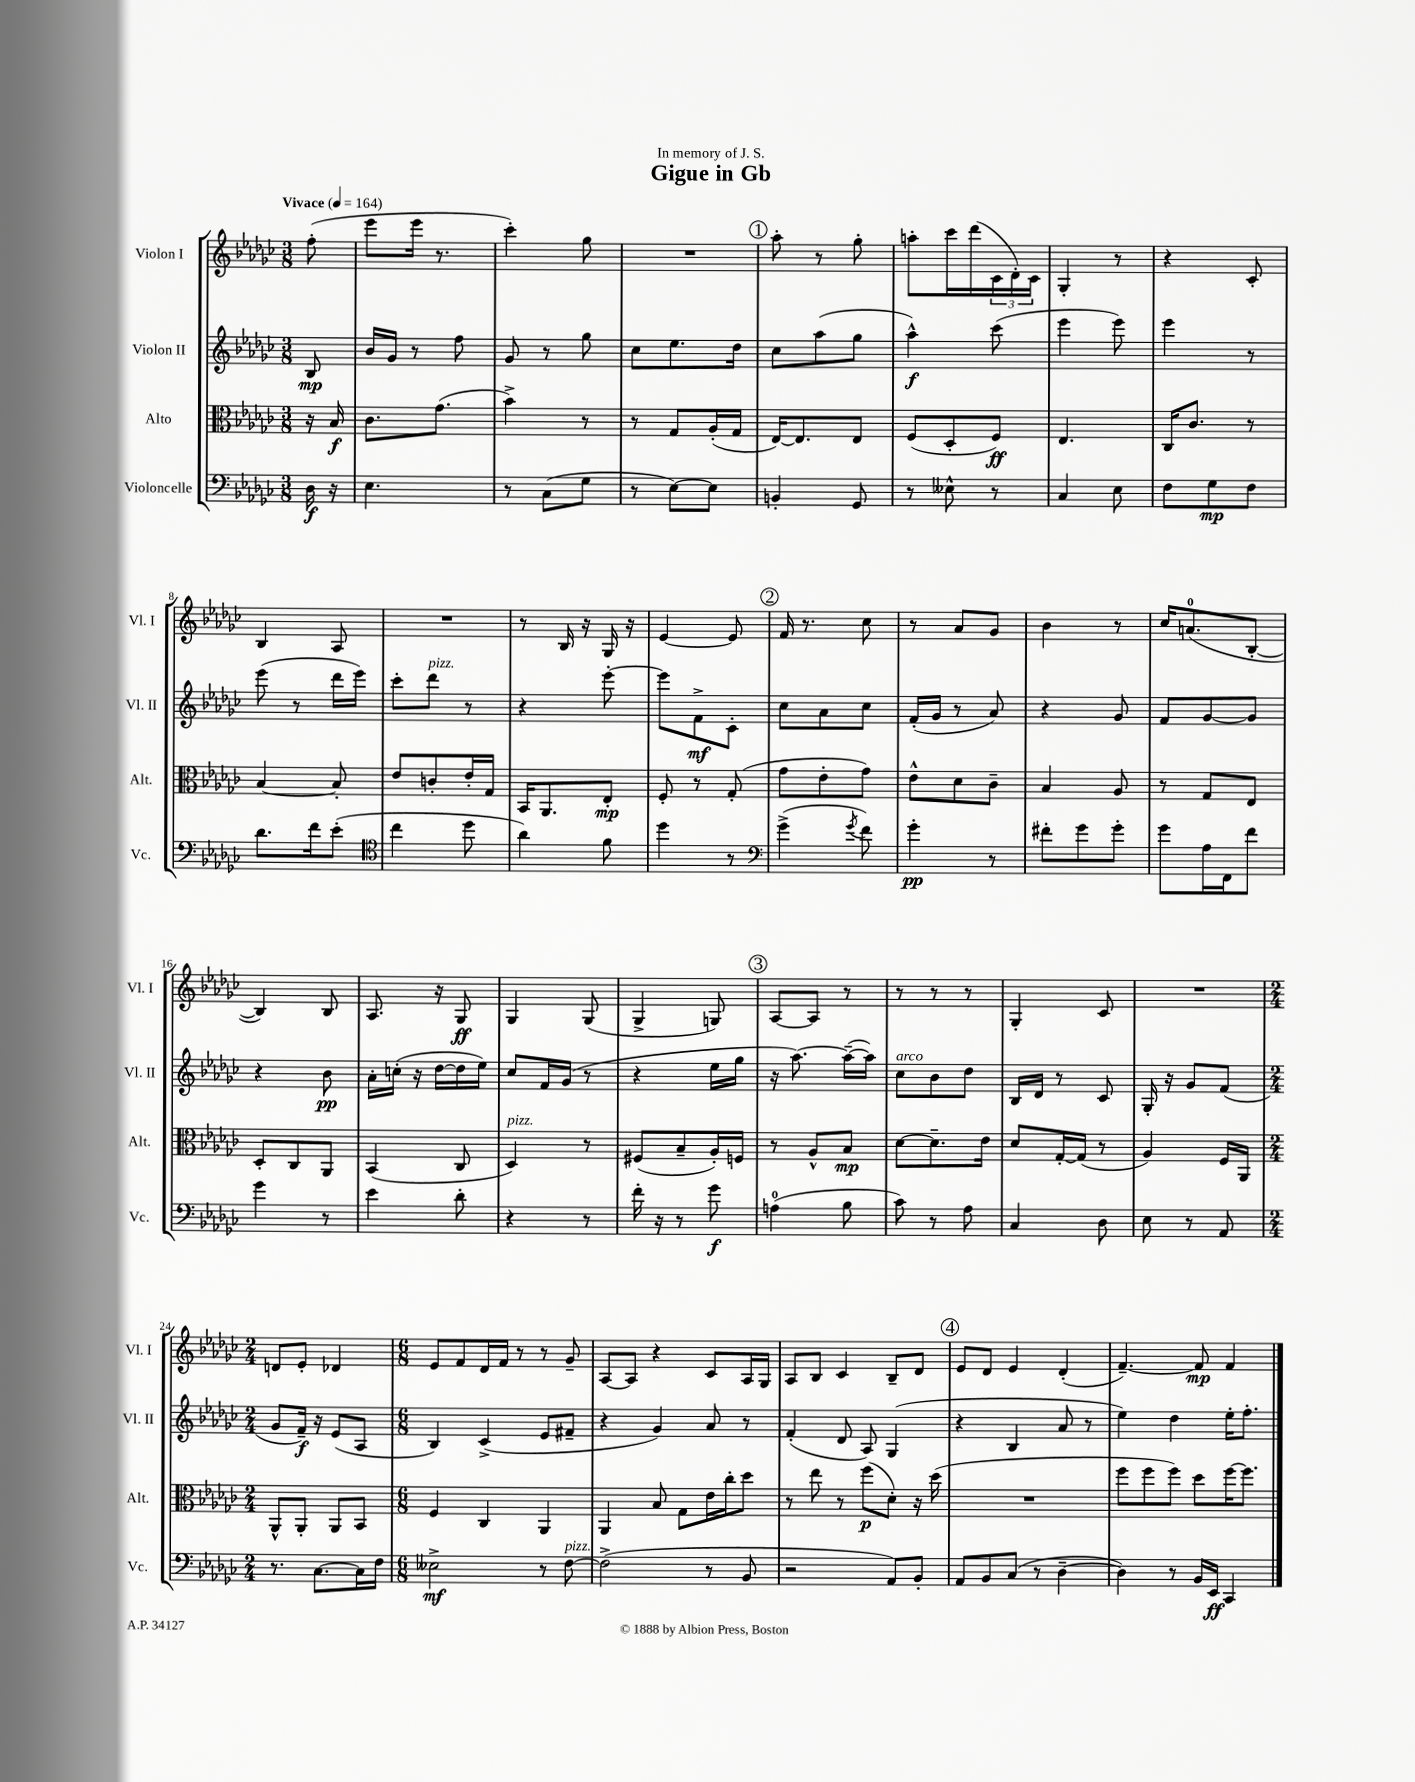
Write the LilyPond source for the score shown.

\header { title = "Gigue in Gb" dedication = "In memory of J. S." }
<<
\new StaffGroup <<
\new Staff = "s0" \with { instrumentName = "Violon I" shortInstrumentName = "Vl. I" } {
    \clef treble \key ges \major \numericTimeSignature \time 3/8 \partial 8 \tempo "Vivace" 4 = 164
    f''8-.( |
    ees'''8 ees'''16 r8. |
    ces'''4-.) ges''8 |
    R4. |
    \mark \markup { \circle "1" } aes''8-. r8 ges''8-. |
    a''8-. ces'''16 des'''16( \tuplet 3/2 { ces'16 des'16-.) ces'16 } |
    ges4-. r8 |
    r4 ces'8-. |
    bes4 aes8 |
    R4. |
    r8 bes16 r16 ges16 r16 |
    ees'4~ ees'8 |
    \mark \markup { \circle "2" } f'16 r8. ces''8 |
    r8 aes'8 ges'8 |
    bes'4 r8 |
    ces''16 a'8.-0( bes8~-. |
    bes4) bes8 |
    aes8. r16 ges8\ff |
    ges4 ges8( |
    ges4-> g8) |
    \mark \markup { \circle "3" } aes8~ aes8 r8 |
    r8 r8 r8 |
    ges4-. ces'8 |
    R4. |
    \numericTimeSignature \time 2/4 d'8 ees'8-. des'4 |
    \numericTimeSignature \time 6/8 ees'8 f'8 des'16 f'16 r8 r8 ges'8-- |
    aes8~ aes8 r4 ces'8 aes16 ges16 |
    aes8 bes8 ces'4 bes8-- des'8 |
    \mark \markup { \circle "4" } ees'8 des'8 ees'4 des'4-.( |
    f'4.~--) f'8\mp f'4 \bar "|." |
}
\new Staff = "s1" \with { instrumentName = "Violon II" shortInstrumentName = "Vl. II" } {
    \clef treble \key ges \major \numericTimeSignature \time 3/8 \partial 8
    bes8\mp |
    bes'16 ges'16 r8 f''8 |
    ges'8 r8 ges''8 |
    ces''8 ees''8. des''16 |
    \mark \markup { \circle "1" } ces''8 aes''8( ges''8 |
    aes''4-^\f) ces'''8( |
    ees'''4 ees'''8) |
    ees'''4 r8 |
    ees'''8( r8 des'''16 ees'''16) |
    ces'''8-. des'''8^\markup { \italic "pizz." } r8 |
    r4 ees'''8~-. |
    ees'''8 f'8->\mf ces'8-. |
    \mark \markup { \circle "2" } ces''8 aes'8 ces''8 |
    f'16-.( ges'16 r8 aes'8) |
    r4 ges'8 |
    f'8 ges'8~ ges'8 |
    r4 bes'8\pp |
    aes'16-. c''16-.( r16 des''16~ des''16 ees''16) |
    ces''8 f'16 ges'16( r8 |
    r4 ees''16 ges''16 |
    \mark \markup { \circle "3" } r16 aes''8.~) aes''16~--( aes''16) |
    ces''8^\markup { \italic "arco" } bes'8 des''8 |
    bes16 des'16 r8 ces'8 |
    ges16-. r16 ges'8 f'8( |
    \numericTimeSignature \time 2/4 ges'8 f'16--\f) r16 ees'8( aes8 |
    \numericTimeSignature \time 6/8 bes4) ces'4->( ees'8 fis'8-- |
    r4 ges'4) aes'8 r8 |
    f'4-.( des'8 aes8) ges4( |
    \mark \markup { \circle "4" } r4 bes4 aes'8 r8 |
    ees''4) des''4 ees''16-. f''8.-. \bar "|." |
}
\new Staff = "s2" \with { instrumentName = "Alto" shortInstrumentName = "Alt." } {
    \clef alto \key ges \major \numericTimeSignature \time 3/8 \partial 8
    r16 bes16\f |
    ces'8. ges'8.( |
    bes'4->) r8 |
    r8 ges8 aes16-.( ges16 |
    \mark \markup { \circle "1" } ees16~) ees8. ees8 |
    f8( des8-. f8\ff) |
    ees4. |
    ces16 ces'8. r8 |
    bes4~ bes8-. |
    ees'8 c'8-. ees'16-. ges16 |
    bes,16 aes,8. ees8-.\mp |
    f8-. r8 ges8-.( |
    \mark \markup { \circle "2" } ges'8 ees'8-. ges'8) |
    ees'8-^ des'8 ces'8-- |
    bes4 aes8 |
    r8 ges8 ees8 |
    des8-. ces8 aes,8 |
    bes,4( ces8 |
    des4^\markup { \italic "pizz." }) r8 |
    fis8( bes8-- aes16-.) f16 |
    \mark \markup { \circle "3" } r8 aes8-^ bes8\mp |
    des'8~ des'8.-- ees'16 |
    des'8 ges16~-. ges16( r8 |
    aes4) f16 aes,16 |
    \numericTimeSignature \time 2/4 aes,8-^ aes,8-. aes,8 bes,8 |
    \numericTimeSignature \time 6/8 f4 ces4 aes,4 |
    aes,4 bes8 ges8 ees'16 ces''16-. des''8 |
    r8 ees''8 r8 f''8\p( des'8-.) r16 des''16( |
    \mark \markup { \circle "4" } R2. |
    f''8 f''8 f''8) des''8 f''16~ f''8. \bar "|." |
}
\new Staff = "s3" \with { instrumentName = "Violoncelle" shortInstrumentName = "Vc." } {
    \clef bass \key ges \major \numericTimeSignature \time 3/8 \partial 8
    des16\f r16 |
    ees4. |
    r8 ces8( ges8 |
    r8 ees8~) ees8 |
    \mark \markup { \circle "1" } b,4-. ges,8 |
    r8 eeses8-^ r8 |
    ces4 ees8 |
    f8 ges8\mp f8 |
    des'8. f'16 ees'8-.( |
    \clef tenor ces''4 des''8 |
    aes'4) f'8 |
    des''4 r8 |
    \mark \markup { \circle "2" } \clef bass ges'4->( \acciaccatura { ges'8 } f'8) |
    ges'4-.\pp r8 |
    fis'8-. ges'8 ges'8-. |
    ges'8 aes16 f,16 f'8 |
    ges'4 r8 |
    ees'4 des'8-. |
    r4 r8 |
    f'16-. r16 r8 ges'8\f |
    \mark \markup { \circle "3" } a4-0( bes8 |
    ces'8) r8 aes8 |
    ces4 des8 |
    ees8 r8 aes,8 |
    \numericTimeSignature \time 2/4 r8. ces8.~ ces16 f16 |
    \numericTimeSignature \time 6/8 eeses2->\mf r8 f8~^\markup { \italic "pizz." } |
    f2->( r8 bes,8 |
    r2 aes,8) bes,8-. |
    \mark \markup { \circle "4" } aes,8 bes,8 ces8( r8 des4~-- |
    des4) r8 bes,16 ees,16\ff ces,4 \bar "|." |
}
>>
>>
